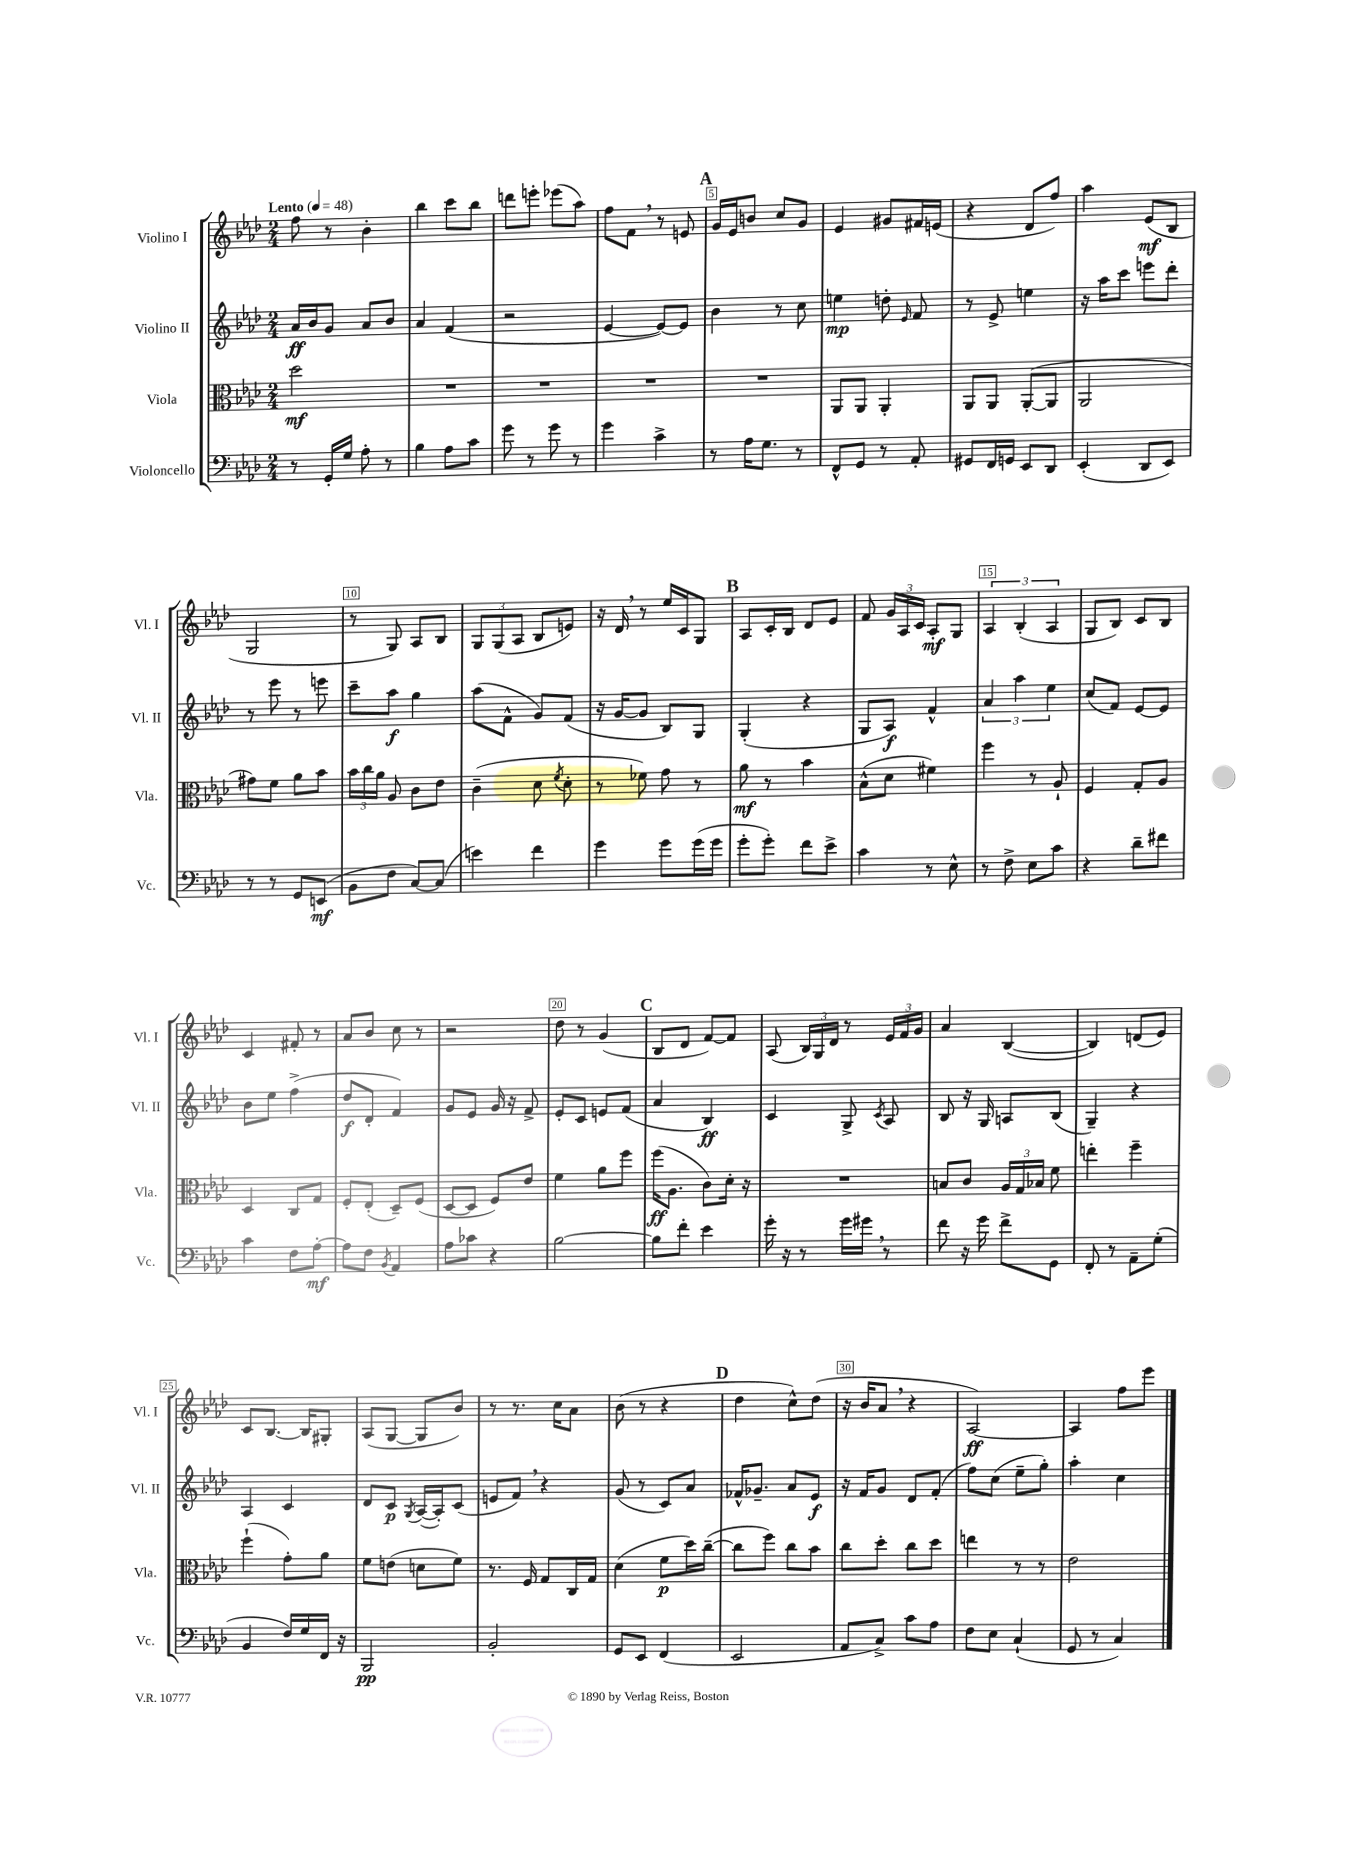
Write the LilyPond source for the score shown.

<<
\new StaffGroup <<
\new Staff = "s0" \with { instrumentName = "Violino I" shortInstrumentName = "Vl. I" } {
    \clef treble \key aes \major \numericTimeSignature \time 2/4 \tempo "Lento" 4 = 48
    \autoBeamOff f''8 r8 bes'4-. |
    bes''4 c'''8[ bes''8] |
    d'''8[ e'''8]-. ees'''8[( aes''8]) |
    f''8[ f'8] \breathe r8 e'8 |
    \mark \markup { \bold "A" } g'16[ ees'16 b'8] c''8[ g'8] |
    ees'4 gis'8[ fis'16 e'16]( |
    r4 des'8[ f''8]) |
    aes''4 ees'8[\mf( bes8] |
    g2 |
    r8 g8) aes8[ bes8] |
    \tuplet 3/2 { g8[ g8( aes8] } bes8[ e'8]) |
    r16 des'16 \breathe r8 ees''16[ c'16 g8] |
    \mark \markup { \bold "B" } aes8[ c'16-. bes16] des'8[ ees'8] |
    f'8 \tuplet 3/2 { g'16[ aes16 c'16] } aes8[-.\mf g8] |
    \tuplet 3/2 { aes4 bes4-.( aes4 } |
    g8[ bes8]) c'8[ bes8] |
    c'4 fis'8-. r8 |
    aes'8[ bes'8] c''8 r8 |
    r2 |
    des''8 r8 g'4( |
    \mark \markup { \bold "C" } bes8[ des'8] f'8[~) f'8] |
    aes8( \tuplet 3/2 { bes16[) g16 des'16] } r8 \tuplet 3/2 { ees'16[ f'16 g'16] } |
    aes'4 bes4~( |
    bes4) d'8[( ees'8]) |
    c'8[ bes8.]~ bes16[ gis8]-. |
    aes8[( g8]~ g8[ bes'8]) |
    r8 r8. c''16[ aes'8] |
    bes'8( r8 r4 |
    \mark \markup { \bold "D" } des''4 c''8[-^) des''8]( |
    r16 bes'16[ aes'8] \breathe r4 |
    aes2~\ff) |
    aes4 f''8[ ees'''8] \bar "|." |
}
\new Staff = "s1" \with { instrumentName = "Violino II" shortInstrumentName = "Vl. II" } {
    \clef treble \key aes \major \numericTimeSignature \time 2/4
    \autoBeamOff aes'16[\ff bes'16 g'8] aes'8[ bes'8] |
    aes'4 f'4( |
    r2 |
    ees'4~ ees'8[~) ees'8] |
    \mark \markup { \bold "A" } bes'4 r8 c''8 |
    e''4\mp d''8-. \grace { ees'16 } f'8 |
    r8 ees'8-> e''4 |
    r16 aes''16[ c'''8] e'''8[ des'''8]-. |
    r8 ees'''8 r8 e'''8 |
    c'''8[-- aes''8]\f g''4 |
    aes''8[( f'8]-^ g'8[) f'8]( |
    r16 g'16[~ g'8] bes8[) g8] |
    \mark \markup { \bold "B" } g4-.( r4 |
    g8[ aes8]\f) f'4-^ |
    \tuplet 3/2 { aes'4 aes''4 ees''4 } |
    c''8[( f'8]) ees'8[~ ees'8] |
    bes'8[ ees''8] f''4->( |
    des''8[\f des'8]-. f'4) |
    g'8[ ees'8] g'16 r16 f'8-> |
    ees'8[-. c'8] e'8[ f'8]( |
    \mark \markup { \bold "C" } aes'4 bes4\ff) |
    c'4 g8-> \acciaccatura { c'8 } aes8 |
    bes8 r16 g16 a8[ bes8]( |
    g4--) r4 |
    aes4 c'4 |
    des'8[ c'8]\p \acciaccatura { g8 } aes16[~( aes16-.) c'8]( |
    e'8[ f'8]) \breathe r4 |
    g'8( r8 c'8[) aes'8] |
    \mark \markup { \bold "D" } fes'16[-^ ges'8.]-- aes'8[ ees'8]\f |
    r16 f'16[ g'8] des'8[ f'8]-.( |
    f''8[) c''8]( ees''8[-- g''8]-.) |
    aes''4-. c''4 \bar "|." |
}
\new Staff = "s2" \with { instrumentName = "Viola" shortInstrumentName = "Vla." } {
    \clef alto \key aes \major \numericTimeSignature \time 2/4
    \autoBeamOff des''2\mf |
    R2 |
    R2 |
    R2 |
    \mark \markup { \bold "A" } R2 |
    aes,8[ aes,8] aes,4-. |
    aes,8[ aes,8] aes,8[~-.( aes,8] |
    aes,2 |
    gis'8[) f'8] aes'8[ bes'8] |
    \tuplet 3/2 { bes'16[ c''16 aes'16] } aes8 c'8[ ees'8] |
    c'4--( des'8 \acciaccatura { f'8 } des'8-. |
    r8 fes'8) g'8 r8 |
    \mark \markup { \bold "B" } aes'8\mf r8 bes'4 |
    bes8[-^( des'8] fis'4) |
    f''4 r8 aes8-! |
    f4 g8[-. aes8] |
    des4 c8[ g8] |
    f8[-. ees8]-.( des8[--) f8]( |
    des8[~ des8] f8[) ees'8] |
    f'4 aes'8[ f''8] |
    \mark \markup { \bold "C" } f''16[\ff( aes8.] c'8[) des'16]-. r16 |
    R2 |
    b8[ c'8] \tuplet 3/2 { aes16[ g16 bes16] } f'8 |
    e''4-. f''4-- |
    f''4-!( g'8[-.) aes'8] |
    f'8[ e'8]( d'8[ f'8]) |
    r8. f16 g8[ c16 g16] |
    des'4( f'8[\p des''16) c''16]~--( |
    \mark \markup { \bold "D" } c''8[ f''8]) c''8[ bes'8] |
    c''8[ des''8]-. c''8[ des''8] |
    e''4 r8 r8 |
    ees'2 \bar "|." |
}
\new Staff = "s3" \with { instrumentName = "Violoncello" shortInstrumentName = "Vc." } {
    \clef bass \key aes \major \numericTimeSignature \time 2/4
    \autoBeamOff r8 g,16[-. g16] aes8-. r8 |
    bes4 aes8[ c'8] |
    g'8 r8 g'8 r8 |
    g'4 c'4-> |
    \mark \markup { \bold "A" } r8 aes16[ g8.] r8 |
    f,8[-^ g,8] r8 aes,8-. |
    gis,8[ f,16 g,16] ees,8[ des,8] |
    ees,4-.( des,8[ ees,8]) |
    r8 r8 g,8[ e,8]\mf( |
    bes,8[ f8] c8[~) c8]( |
    e'4) f'4 |
    g'4 g'8[ g'16( g'16] |
    \mark \markup { \bold "B" } g'8[-. g'8]-.) f'8[ ees'8]-> |
    c'4 r8 ees8-^ |
    r8 f8-> ees8[ c'8] |
    r4 des'8[-- fis'8] |
    c'4 f8[ aes8]~-.\mf |
    aes8[ f8] \acciaccatura { bes,8 } aes,4 |
    aes8[ ces'8] r4 |
    bes2~ |
    \mark \markup { \bold "C" } bes8[ f'8]-. ees'4 |
    g'16-. r16 r8 g'16[ gis'16] \breathe r8 |
    f'8 r16 g'16 f'8[-> g,8] |
    f,8-. r8 aes,8[-- g8]-.( |
    bes,4 f16[) g16 f,16] r16 |
    bes,,2\pp |
    bes,2-. |
    g,8[ ees,8] f,4( |
    \mark \markup { \bold "D" } ees,2 |
    aes,8[ c8]->) c'8[ aes8] |
    f8[ ees8] c4-!( |
    g,8 r8 c4) \bar "|." |
}
>>
>>
\layout { \context { \Score \override BarNumber.break-visibility = ##(#f #t #t) barNumberVisibility = #(every-nth-bar-number-visible 5) \override BarNumber.stencil = #(make-stencil-boxer 0.1 0.3 ly:text-interface::print) } }
